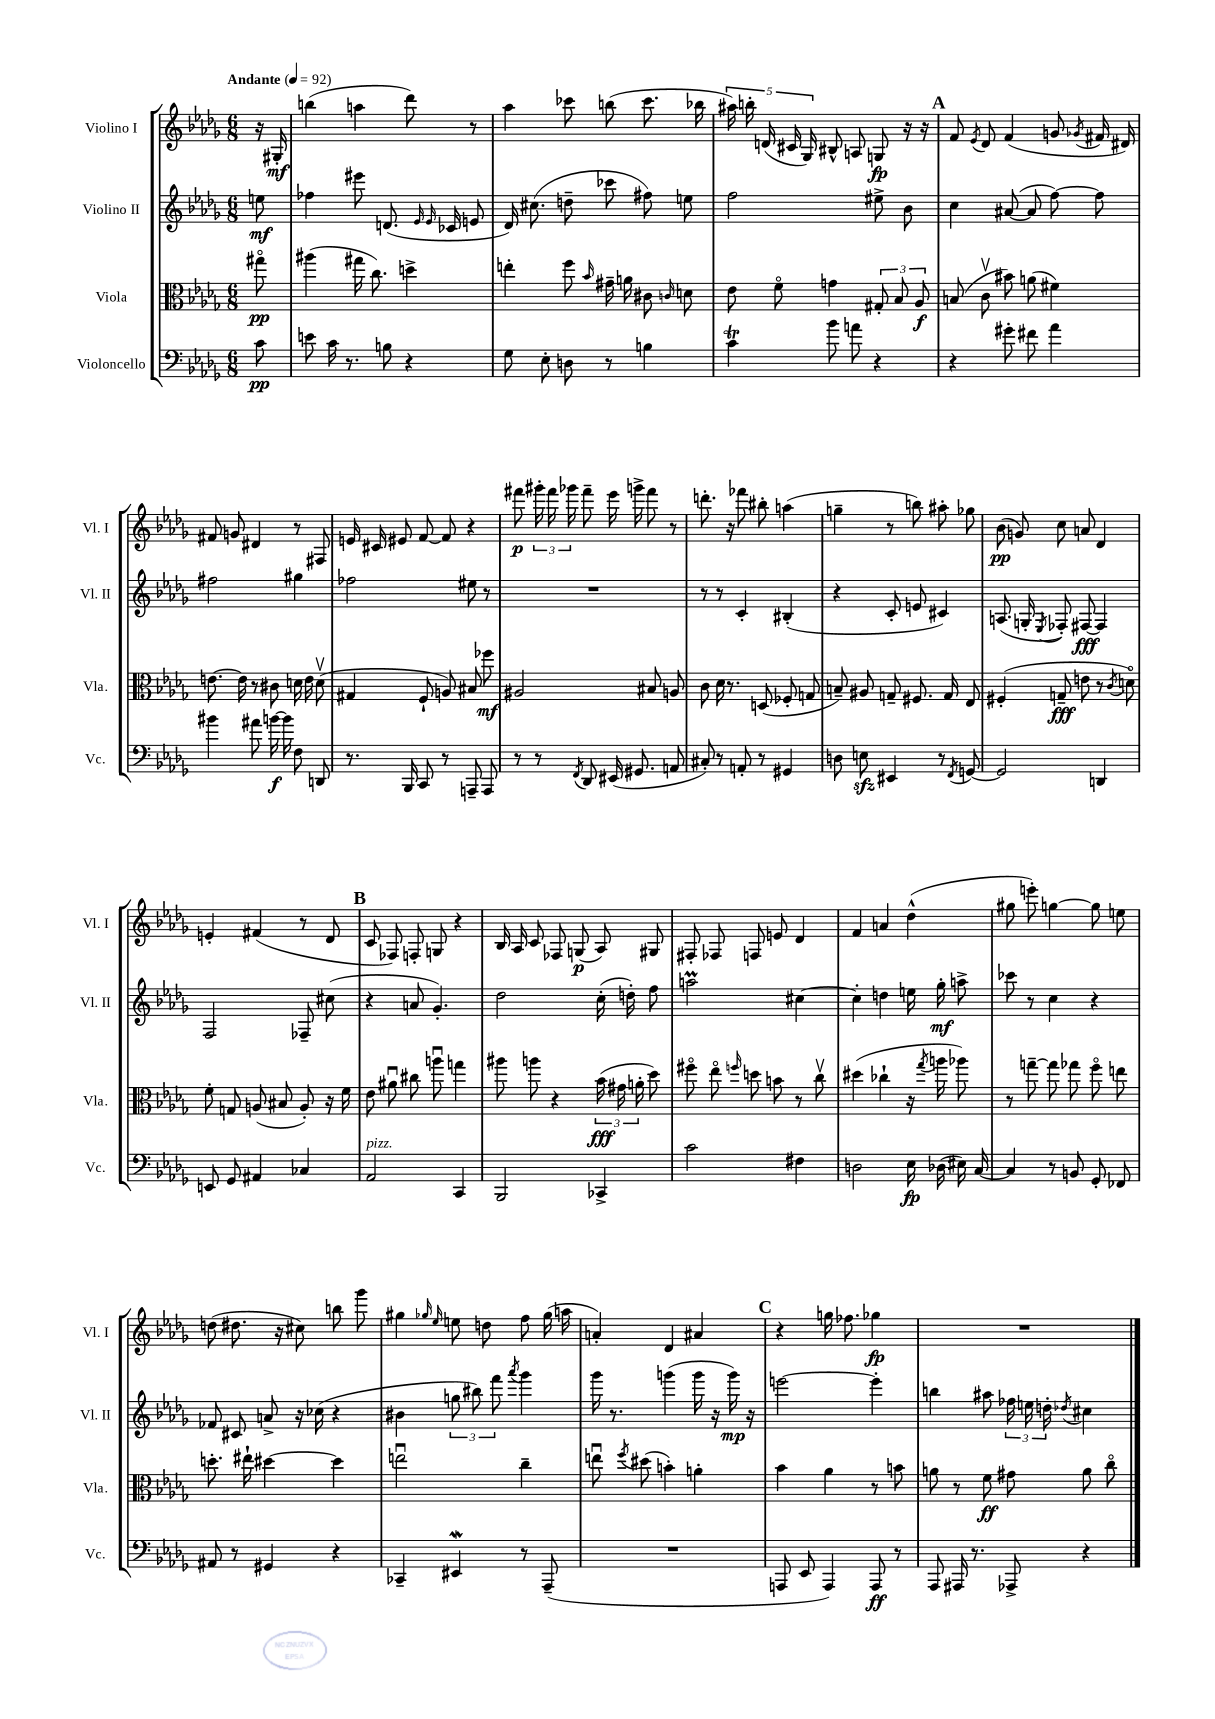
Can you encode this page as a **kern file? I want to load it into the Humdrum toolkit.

**kern	**kern	**kern	**kern
*staff4	*staff3	*staff2	*staff1
*clefF4	*clefC3	*clefG2	*clefG2
*k[b-e-a-d-g-]	*k[b-e-a-d-g-]	*k[b-e-a-d-g-]	*k[b-e-a-d-g-]
*M6/8	*M6/8	*M6/8	*M6/8
*MM92	*MM92	*MM92	*MM92
8c	8gg#o	8ee	16r
.	.	.	16G#'
=	=	=	=
8e	(4aa#	4ff-	(4bb
16c	.	.	.
8.r	.	.	.
.	16gg#	8eee#	4aa
.	8.cc)	.	.
8B	.	(8.d	.
4r	4dd^	.	8ddd-)
.	.	16qqe-	.
.	.	16qqe-	.
.	.	16c-	.
.	.	8e	8r
=	=	=	=
8G-	4ee'	16d-)	4aa-
.	.	(8.cc#	.
8E-'	.	.	.
8D	8ff	8dd~	8ccc-
.	16qqb-	.	.
8r	16g#~	8ccc-	(8bb
.	16a	.	.
4B	8c#	8ff#)	8.ccc-
.	16qqc	.	.
.	8d	8ee	.
.	.	.	16bb-
=	=	=	=
4c	8e-	2ff	20aa#)
.	.	.	20bb'
.	.	.	(20d
.	8fo	.	.
.	.	.	20c#
.	.	.	20G-)
8b-	4g	.	8B#^^
8a	.	.	8A
4r	12G#'	8ee#^	8G
.	12B-	.	.
.	.	8b-	16r
.	12A-	.	.
.	.	.	16r
=	=	=	=
4r	(8B	4cc	8f
.	.	.	8qe-
.	8cv	.	8d-
8g#'	8b#)	([8a#	(4f
8f#	(8a	8a#]	.
4a-	4f#)	[8ff)	8g
.	.	.	8qg-
.	.	8ff]	16f#
.	.	.	16d#)
=	=	=	=
4b#	[8.e	2ff#	8f#
.	.	.	8g
.	16e]	.	.
8a#	8r	.	4d#
[16b	8c#	.	.
16b]	.	.	.
8F	16d	4gg#	8r
.	16e	.	.
8DD	(8dv	.	8F#
=	=	=	=
8.r	4G#	2ff-	16e
.	.	.	16c#
.	.	.	8e#
16BBB-	.	.	.
8CC	8F`	.	[8f
8r	8A)	.	8f]
8AAA~	8B#	8ee#	4r
8AAA	8ff-	8r	.
=	=	=	=
8r	2A#	2.r	8fff#
8r	.	.	24ggg#'
.	.	.	24fff#
.	.	.	24ggg-
8qFF	.	.	.
8DD-	.	.	8fff#~
(16EE#	.	.	16eee-
8.GG#	.	.	16ggg^
.	8B#	.	8fff#
8AA	8A	.	8r
=	=	=	=
8C#')	8c	8r	8.ddd'
8r	16d-	8r	.
.	8.r	.	16r
8AA'	.	4c'	8fff-
8r	(8D	.	8bb#'
4GG#	8F-'	(4B#'	(4aa
.	8G	.	.
=	=	=	=
8D	8B~)	4r	4gg~
8E	8A#	.	.
4EE#	8G~	8c'	8r
.	8.F#	8e	8bb)
8r	.	4c#)	8aa#'
.	16G	.	.
8qFF	.	.	.
[8GG	8E-	.	8gg-
=	=	=	=
2GG]	(4F#'	(8.A	(8b-
.	.	.	8g)
.	.	16G'	.
.	.	8qE-	.
.	8G~	8F-')	8cc
.	8e	[8F#	8a
4DD	8r	4F#]	4d-
.	8qc	.	.
.	8do)	.	.
=	=	=	=
8EE	8f'	2F	4e'
8GG-	8G	.	.
4AA#	(8A	.	(4f#
.	8B#	.	.
4C-	8A')	8F-~	8r
.	16r	(8cc#	8d-
.	16f	.	.
=	=	=	=
2AA-	8e-	4r	8c
.	8a#u	.	8F-)
.	8cc#	8a	8F'
.	8aau	4.g-')	8G
4CC	4gg	.	4r
=	=	=	=
2BBB-	8aa#	2dd-	16B-
.	.	.	16A-
.	8aa	.	8c
.	4r	.	8F-
.	.	.	(8G
4CC-^	(24b-	(16cc'	8A-)
.	24g#	.	.
.	.	16dd')	.
.	24a'	.	.
.	8dd-)	8ff	8G#
=	=	=	=
2c	8ff#o	2aa	8F#'
.	8ee-o	.	8F-
.	16qqff	.	.
.	8dd	.	8F
.	8b	.	8e
4F#	8r	[4cc#	4d-
.	8ccv	.	.
=	=	=	=
2D	(4dd#	4cc#']	4f
.	4cc-`	4dd	4a
16E-	16r	16ee	(4dd-^^
.	8qgg-	.	.
(16D-	16aa	16gg-'	.
16E#)	8aa-)	8aa^	.
[16C	.	.	.
=	=	=	=
4C]	8r	8ccc-	8gg#
.	[8gg~	8r	8eee')
8r	8gg]	4cc	[4gg
8BB	8gg-	.	.
8GG-'	8ffo	4r	8gg]
8FF-	8ee	.	8ee
=	=	=	=
8AA#	8.dd'	8f-	(8dd
8r	.	8c#	8.dd#
.	16ee#`	.	.
4GG#	[4dd#	8a^	.
.	.	.	16r
.	.	16r	8cc#)
.	.	(16cc-	.
4r	4dd#]	4r	8bb
.	.	.	8ggg-
=	=	=	=
4CC-~	2eeu	4b#	4gg#
.	.	.	16qqgg-
.	.	.	16qqee-
4EE#	.	12gg	8ee
.	.	12bb#)	.
.	.	.	8dd
.	.	12fff	.
.	.	8qaaa-	.
8r	4cc~	4ggg-	8ff
(8AAA-~	.	.	(16gg-
.	.	.	16aa
=	=	=	=
2.r	8eeu	16ggg-	4a')
.	.	8.r	.
.	8qff	.	.
.	(8dd#	.	.
.	4b')	(4ggg	4d-
.	4a'	16ggg	4a#
.	.	16r	.
.	.	16ggg)	.
.	.	16r	.
=	=	=	=
8AAA	4b-	[2eee	4r
8EE-	.	.	.
4AAA)	4a-	.	16gg
.	.	.	8.ff-
8AAA	8r	4eee']	4gg-
8r	8b	.	.
=	=	=	=
8AAA-	8a	4bb	2.r
16AAA#	8r	.	.
8.r	.	.	.
.	8f	8aa#	.
8AAA-^	8g#	24ff-	.
.	.	24ee	.
.	.	24dd'	.
.	.	8qdd-	.
4r	8a	4cc#	.
.	8cco	.	.
==	==	==	==
*-	*-	*-	*-
